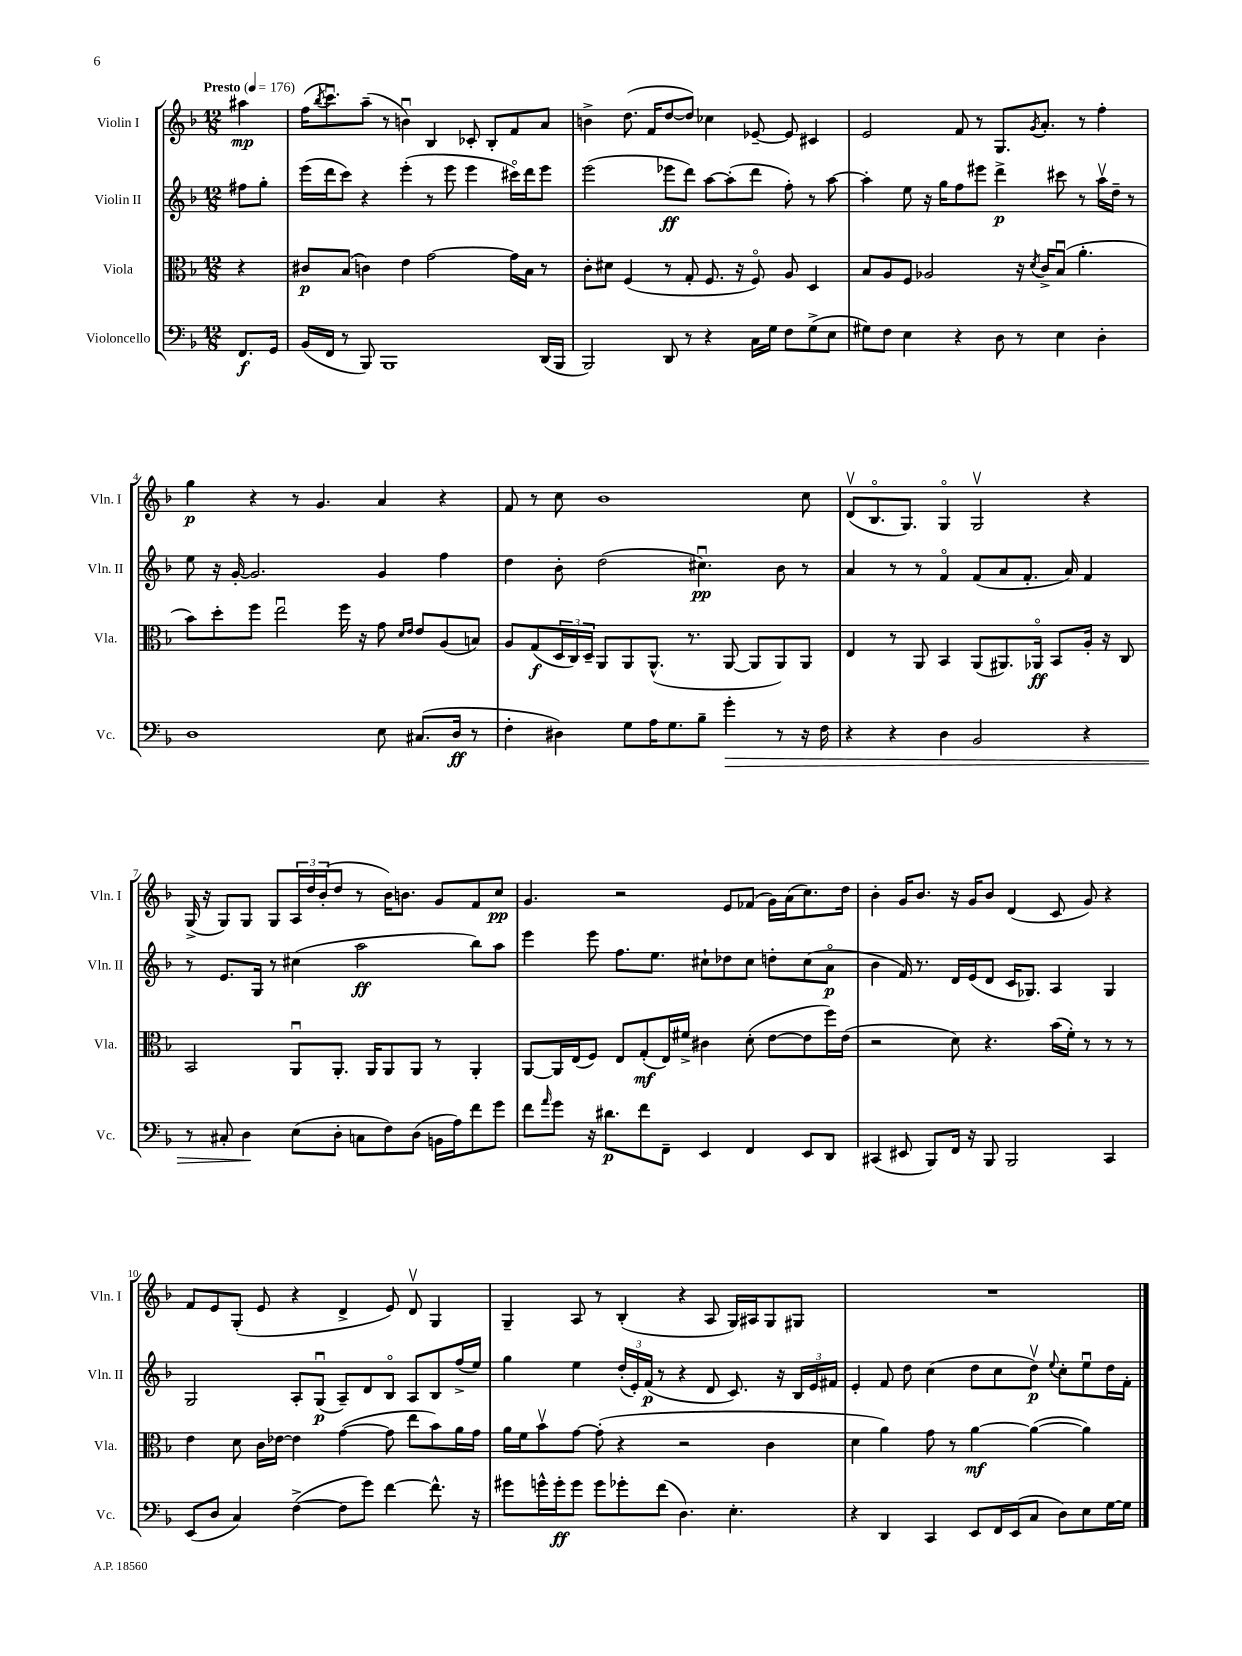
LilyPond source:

<<
\new StaffGroup <<
\new Staff = "s0" \with { instrumentName = "Violin I" shortInstrumentName = "Vln. I" } {
    \clef treble \key f \major \numericTimeSignature \time 12/8 \partial 4 \tempo "Presto" 4 = 176
    ais''4\mp |
    f''16( \acciaccatura { bes''8 } c'''8.\downbow) a''8--( r8 b'4\downbow) bes4 ces'8-. bes8-. f'8 a'8 |
    b'4-> d''8.( f'16 d''8~ d''8) ces''4 ees'8~-- ees'8 cis'4 |
    e'2 f'8 r8 g8. \acciaccatura { g'8 } a'8.-. r8 f''4-. |
    g''4\p r4 r8 g'4. a'4 r4 |
    f'8 r8 c''8 bes'1 c''8 |
    d'8\upbow( bes8.\flageolet g8.) g4\flageolet g2\upbow r4 |
    g16->( r16 g8) g8 g8 \tuplet 3/2 { a16 d''16 bes'16-.( } d''8 r8 bes'16) b'8. g'8 f'8 c''8\pp |
    g'4. r2 e'8 fes'8( g'16) a'16( c''8.) d''16 |
    bes'4-. g'16 bes'8. r16 g'16 bes'8 d'4( c'8 g'8) r4 |
    f'8 e'8 g8-.( e'8 r4 d'4-> e'8) d'8\upbow g4 |
    g4-- a8 r8 bes4-.( r4 a8 g16) ais16 g8 gis8 |
    R1. \bar "|." |
}
\new Staff = "s1" \with { instrumentName = "Violin II" shortInstrumentName = "Vln. II" } {
    \clef treble \key f \major \numericTimeSignature \time 12/8 \partial 4
    fis''8 g''8-. |
    e'''16( d'''16 c'''8) r4 e'''4-.( r8 e'''8 e'''4 cis'''16\flageolet) d'''16 e'''8 |
    e'''2( ees'''8\ff d'''8) a''8~ a''8-.( d'''8 f''8-.) r8 a''8~ |
    a''4-. e''8 r16 g''16 f''8 eis'''8 d'''4->\p cis'''8 r8 a''16\upbow d''16-- r8 |
    e''8 r16 g'16~-. g'2. g'4 f''4 |
    d''4 bes'8-. d''2( cis''4.\downbow\pp) bes'8 r8 |
    a'4 r8 r8 f'4\flageolet f'8( a'8 f'8.-. a'16) f'4 |
    r8 e'8. g16 r8 cis''4( a''2\ff bes''8) a''8 |
    e'''4 e'''8 f''8. e''8. cis''8-! des''8 cis''8 d''8-. cis''8( a'8\flageolet\p |
    bes'4 f'16) r8. d'16 e'16( d'8 c'16 ges8.) a4 ges4 |
    g2 a8-. g8\downbow\p( a8--) d'8 bes8\flageolet a8 bes8 f''16->( e''16) |
    g''4 e''4 \tuplet 3/2 { d''16-.( e'16-.) f'16\p( } r8 r4 d'8 c'8.) r16 \tuplet 3/2 { bes16 e'16 fis'16 } |
    e'4-. f'8 d''8 c''4( d''8 c''8 d''8\upbow\p) \appoggiatura { e''8 } c''8-. e''8\downbow d''16 f'16-. \bar "|." |
}
\new Staff = "s2" \with { instrumentName = "Viola" shortInstrumentName = "Vla." } {
    \clef alto \key f \major \numericTimeSignature \time 12/8 \partial 4
    r4 |
    cis'8\p bes8( c'4) e'4 g'2~ g'16 bes16 r8 |
    c'8-. dis'8 f4( r8 g8-. f8. r16 f8\flageolet) a8 d4 |
    bes8 a8 f8 aes2 r16 \acciaccatura { d'8 } c'16-> bes8\downbow( a'4.-. |
    bes'8) d''8-. f''8 e''2\downbow f''16 r16 g'8 \grace { d'16 e'16 } e'8 a8( b8) |
    a8 g8\f( \tuplet 3/2 { d16 c16) d16-- } a,8 a,8 a,8.-^( r8. a,8~ a,8 a,8) a,8 |
    e4 r8 a,8 bes,4 a,8( ais,8.) aes,16\flageolet\ff bes,8 a16-. r16 c8 |
    bes,2 a,8\downbow a,8.-. a,16 a,8 a,8 r8 a,4-. |
    a,8~ a,16 e16( f8) e8 g8-.\mf( e16) fis'16-> cis'4 d'8-.( e'8~ e'8 f''16) e'16( |
    r2 d'8) r4. bes'16( f'16-.) r8 r8 r8 |
    e'4 d'8 c'16 ees'16~ ees'4 g'4~( g'8 e''8 bes'8) a'16 g'16 |
    a'16 f'16 bes'8\upbow g'8~ g'8-.( r4 r2 c'4 |
    d'4 a'4) g'8 r8 a'4~\mf a'4~( a'4) \bar "|." |
}
\new Staff = "s3" \with { instrumentName = "Violoncello" shortInstrumentName = "Vc." } {
    \clef bass \key f \major \numericTimeSignature \time 12/8 \partial 4
    f,8.\f g,16 |
    bes,16( f,16 r8 bes,,8) bes,,1 d,16( bes,,16 |
    bes,,2) d,8 r8 r4 c16 g16 f8 g8->( e8 |
    gis8) f8 e4 r4 d8 r8 e4 d4-. |
    d1 e8 cis8.( d16\ff r8 |
    f4-. dis4) g8 a16 g8. bes8-- g'4-.\> r8 r16 f16 |
    r4 r4 d4 bes,2 r4 |
    r8 cis8-. d4\! e8( d8-. c8 f8) d8( b,16 a16) f'8 g'8 |
    f'8 \grace { a'16 } g'8 r16 dis'8.\p f'8 f,8-- e,4 f,4 e,8 d,8 |
    cis,4( eis,8 bes,,8) f,16 r16 bes,,8 bes,,2 cis,4 |
    e,8( d8 c4) f4~->( f8 g'8) f'4~ f'8.-^ r16 |
    gis'8 g'16-^ g'16-.\ff g'8 g'8 ges'8-. f'8( d4.) e4.-. |
    r4 d,4 c,4 e,8 f,16 e,16( c8 d8) e8 g16~ g16 \bar "|." |
}
>>
>>
